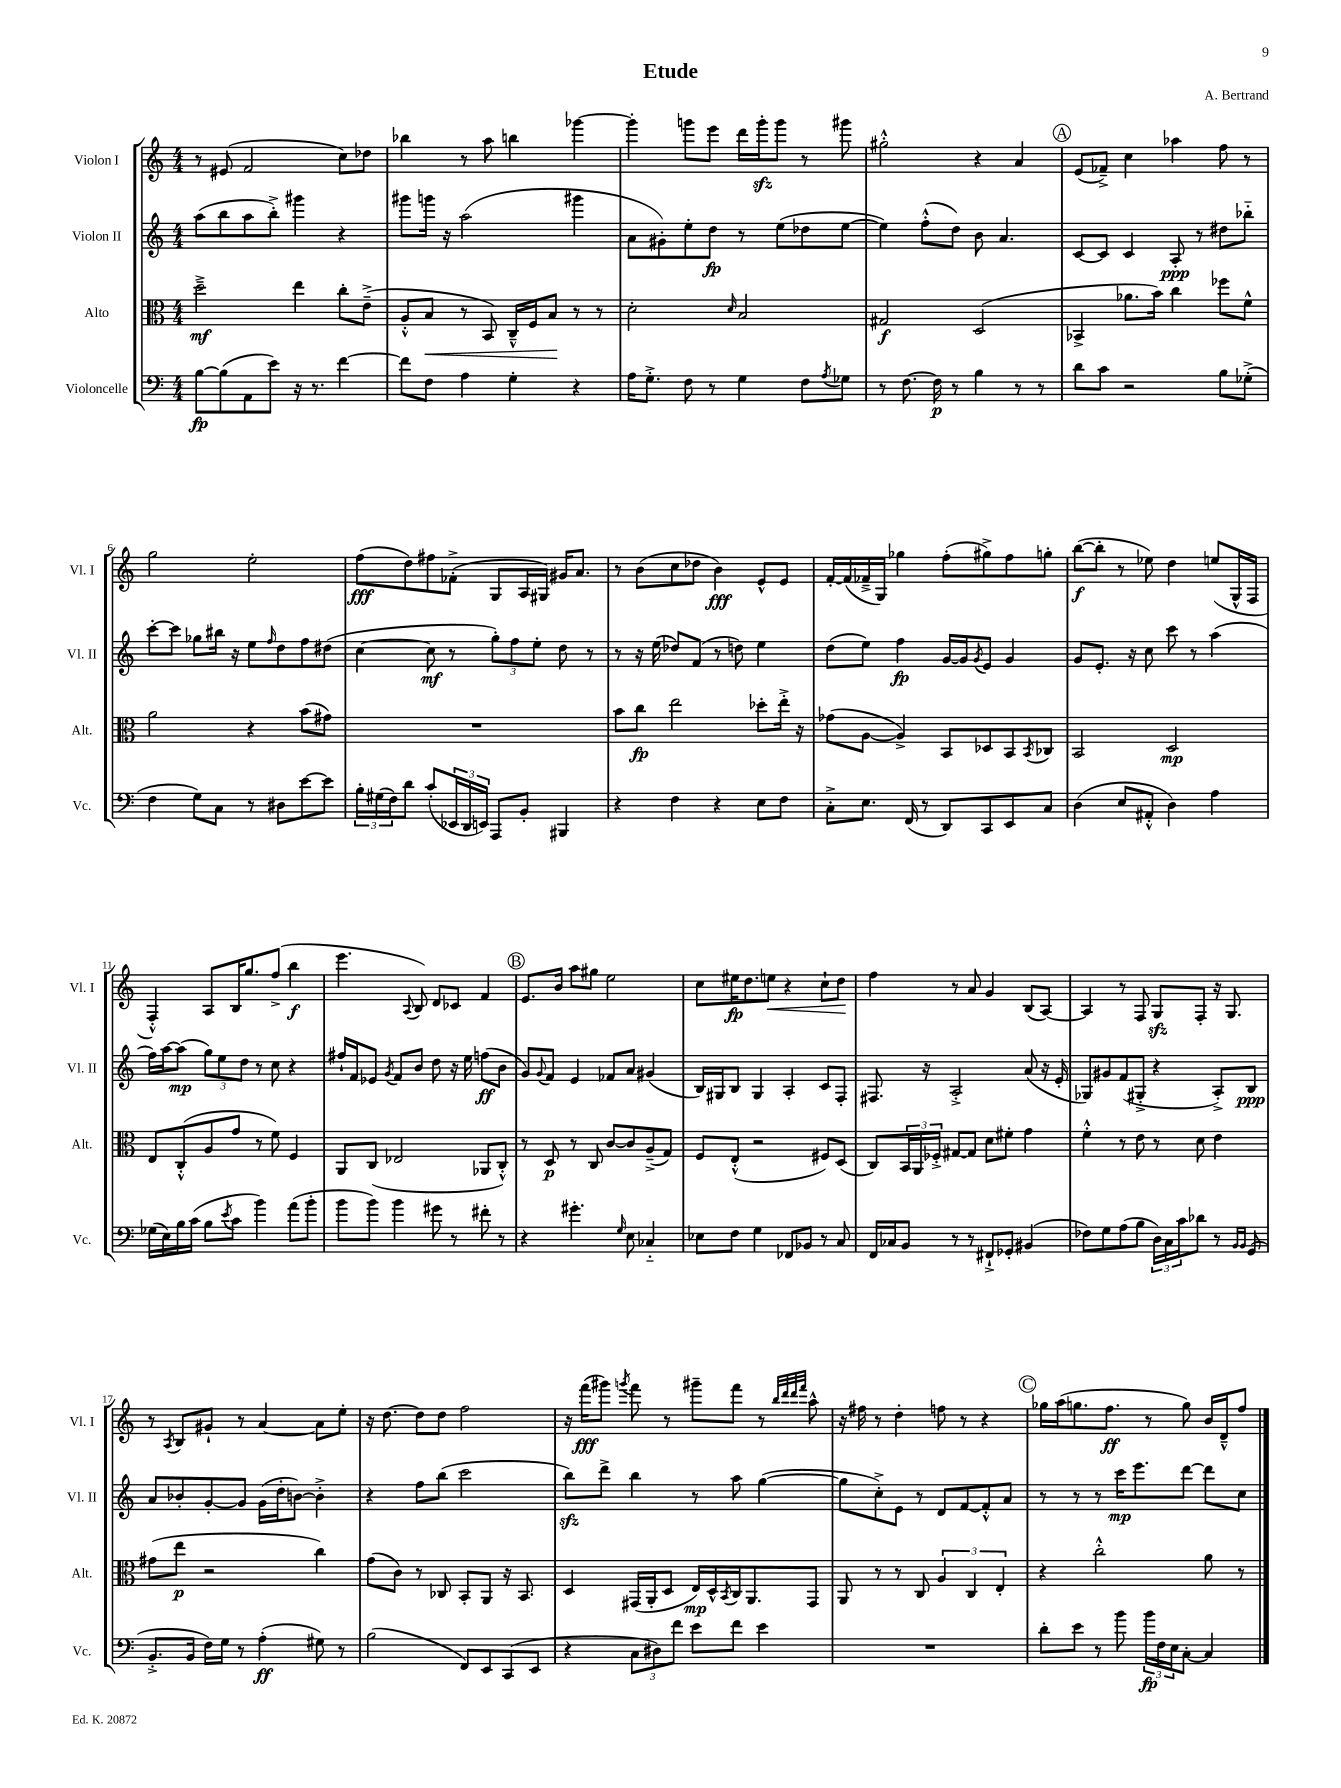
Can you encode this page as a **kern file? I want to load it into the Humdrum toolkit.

**kern	**kern	**kern	**kern
*staff4	*staff3	*staff2	*staff1
*clefF4	*clefC3	*clefG2	*clefG2
*k[]	*k[]	*k[]	*k[]
*M4/4	*M4/4	*M4/4	*M4/4
[8B\L	2dd~^\	(8aa\L	8r
(8B\]	.	8bb\	(8e#/
8AA\	.	8aa\	2f/
8e\J)	.	8bb'^\J)	.
16r	4ee\	4ggg#\	.
8.r	.	.	.
[4f\	8cc'\L	4r	8cc\L)
.	(8e~^\J	.	8dd-\J
=	=	=	=
8f\]L	8A'^^/L	8ggg#\L	4bb-\
8F\J	8B/J	16ggg\Jk	.
.	.	16r	.
4A\	8r	(2aa\	8r
.	8BB/)	.	8aa\
4G'\	16C~^^/LL	.	4bb\
.	16F/J	.	.
.	8B/J	.	.
4r	8r	4ggg#\	[4ggg-\
.	8r	.	.
=	=	=	=
16A\LK	2d'\	8a\L	4ggg-'\]
8.G'^\J	.	.	.
.	.	8g#'\)	.
8F\	.	8ee'\	8ggg\L
8r	.	8dd\J	8eee\J
.	16qqd/	.	.
4G\	2B/	8r	16ddd\LL
.	.	.	16ggg'\J
.	.	(8ee\L	8ggg\J
8F\L	.	8dd-\	8r
8qA/	.	.	.
8G-\J	.	[8ee\J	8ggg#\
=	=	=	=
8r	2G#/	4ee\])	2gg#'^^\
[8.F\	.	.	.
.	.	(8ff'^^\L	.
16F\]	.	.	.
8r	.	8dd\J)	.
4B\	(2D/	8b\	4r
.	.	4.a/	.
8r	.	.	4a/
8r	.	.	.
=	=	=	=
8d\L	4BB-^/	[8c/L	(8e/L
8c\J	.	8c/]J	8f-~^/J)
2r	8.a-\L	4c/	4cc\
.	16b\Jk)	.	.
.	4cc\	8A'/	4aa-\
.	.	8r	.
8B\L	8ff-\L	8dd#\L	8ff\
(8G-'^\J	8f^^\J	8bb-'~\J	8r
=	=	=	=
4F\	2a\	[8ccc'\L	2gg\
.	.	8ccc\]J	.
8G\L)	.	8gg-\L	.
8C\J	.	16bb#\Jk	.
.	.	16r	.
8r	4r	8ee\L	2ee'\
.	.	16qqff/	.
8D#\L	.	8dd\	.
[8e\	(8b\L	8ff\	.
8e\]J	8g#\J)	(8dd#\J	.
=	=	=	=
24B'\LL	1r	[4cc\	(8ff\L
(24G#\	.	.	.
24F\J)	.	.	.
8d\J	.	.	8dd\)
(8c'/L	.	8cc\]	8ff#\
24EE-/L	.	8r	(8f-'^\J
24DD/	.	.	.
24EE/JJ)	.	.	.
8AAA/L	.	12gg'\L)	8G/L
.	.	12ff\	.
8BB'/J	.	.	16A/L
.	.	12ee'\J	.
.	.	.	16G#/JJ)
4BBB#/	.	8dd\	16g#/LK
.	.	.	8.a/J
.	.	8r	.
=	=	=	=
4r	8b\L	8r	8r
.	8cc\J	16r	(8b\L
.	.	(16ee\	.
4F\	2ee\	8dd-/L)	8cc\
.	.	(8f/J	8dd-\J
4r	.	8r	4b\)
.	.	8dd\)	.
8E\L	8dd-'\L	4ee\	8e^^/L
8F\J	16ee'^\Jk	.	8e/J
.	16r	.	.
=	=	=	=
8C'^\L	(8g-\L	(8dd\L	[16f'/LL
.	.	.	(16f/]
8.E\J	[8A\J	8ee\J)	16f-~^/
.	.	.	16G/JJ)
.	4A^/])	4ff\	4gg-\
(16FF/	.	.	.
8r	.	.	.
8DD/L)	8BB/L	[16g/LL	(8ff'\L
.	.	16g/]J	.
.	.	8qg/	.
8CC/	8D-/	8e/J	8gg#^\)
8EE/	8BB/	4g/	8ff\
.	8qBB/	.	.
8C/J	8C-/J	.	8gg'\J
=	=	=	=
(4D\	2BB/	8g/L	([8bb\L
.	.	8.e'/J	8bb'\]J
8E/L	.	.	8r
.	.	16r	.
8AA#'^^/J	.	8cc\	8ee-\)
4D\)	2D/	8ccc\	4dd\
.	.	8r	.
4A\	.	(4aa\	(8ee/L
.	.	.	16G^^/L
.	.	.	16F/JJ
=	=	=	=
(16G-\LL	8E/L	16ff\LL)	4F'^^/)
16E\)	.	[16aa\J	.
16B\	(8C'^^/	(8aa\]J	.
(16c\JJ	.	.	.
8B\L	8A/	12gg\L)	8A/L
.	.	12ee\	.
8qe/	.	.	.
8c\J	8g/J	.	16B/K
.	.	12dd\J	.
.	.	.	8.gg/
4b\)	8r	8r	.
.	8f\)	8cc\	(8ff^/J
(8a\L	4F/	4r	4bb\
8b'\J	.	.	.
=	=	=	=
8b\L	8AA/L	16ff#`/LL	4.eee\
.	.	16f/J	.
8b\J)	(8C/J	8e-/J	.
.	.	8qg/	.
4b\	2E-/	8f/L	.
.	.	.	8qqA/
.	.	8b/J	8B/)
8g#\	.	8dd\	8d/L
8r	.	16r	8c-/J
.	.	16ee\	.
8f#'\	8AA-/L	(8ff\L	4f/
8r	8C'^^/J)	8b\J	.
=	=	=	=
4r	8r	8g/L)	8.e/L
.	.	8qqg/	.
.	8D/	8f/J	.
.	.	.	16b/Jk
4.g#'\	8r	4e/	8aa\L
.	8C/	.	8gg#\J
.	[8c/L	8f-/L	2ee\
16qqG/	.	.	.
8E\	8c/]	8a/J	.
4C-'~/	(8A~^/	(4g#/	.
.	8G/J)	.	.
=	=	=	=
8E-\L	8F/L	16B/LL)	8cc\L
.	.	16G#/J	.
8F\J	(8E'^^/J	8B/J	16ee#\K
.	.	.	8.dd\
4G\	2r	4G#/	.
.	.	.	8ee\J
8FF-/L	.	4A'/	4r
8BB-/J	.	.	.
8r	8F#/L)	8c/L	8cc`\L
8C/	(8D/J	8F'/J	8dd\J
=	=	=	=
16FF/LL	8C/L)	8.F#/	4ff\
16C-/J	.	.	.
8BB/J	24BB/L	.	.
.	24AA/	.	.
.	.	16r	.
.	24F-'^/JJ	.	.
8r	[8G#/L	2A'^/	8r
8r	8G#/]J	.	8a/
8FF#`^/L	8d\L	.	4g/
8GG-'/J	8f#'\J	.	.
(4BB#/	4g\	(8a/	(8B/L
.	.	16r	[8A/J)
.	.	16e'/	.
=	=	=	=
8F-\L)	4f'^^\	8G-/L)	4A/]
8G\	.	8g#/	.
(8A\	8r	(8f/	8r
8B\J	8e\	8G#'^/J	8F/
24D\LL)	8r	4r	8G/L
24C\	.	.	.
24c\J	.	.	.
8d-\J	8d\	.	8F'/J
8r	4e\	8A'^/L)	16r
.	.	.	8.G/
16qqBB/LL	.	.	.
16qqBB/JJ	.	.	.
(8GG/	.	8B/J	.
=	=	=	=
8.BB'^/L	(8g#\L	8a/L	8r
.	.	.	8qA/
.	8ee\J	8b-'/	8B/L
16BB/Jk	.	.	.
16F\LL)	2r	[8g'/	8g#`/J
16G\JJ	.	.	.
8r	.	8g/]J	8r
(4A'\	.	(16g\LL	[4a/
.	.	16dd'\J	.
.	.	[8b\J)	.
8G#\)	4cc\)	4b'^\]	8a\]L
8r	.	.	8ee'\J
=	=	=	=
(2B\	(8g\L	4r	16r
.	.	.	[8.dd\
.	8c\J)	.	.
.	8r	8ff\L	8dd\]L
.	8C-/	(8bb\J	8dd\J
8FF/L)	8BB'/L	2ccc\	2ff\
8EE/	8AA/J	.	.
(8CC/	16r	.	.
.	8.BB/	.	.
8EE/J	.	.	.
=	=	=	=
4r	4D/	8bb\L)	16r
.	.	.	(16fff\LK
.	.	8ddd^\J	8ggg#\J)
.	.	.	8qggg/
12C\L	(16GG#/LL	4bb\	8fff\
.	16AA'/J	.	.
12D#\)	.	.	.
.	8D/J	.	8r
12f\J	.	.	.
8e\L	16E/LL)	8r	8ggg#~\L
.	16D^^/	.	.
.	8qBB/	.	.
8f\J	16C/J	8aa\	8fff\J
.	8.AA/	.	.
4e\	.	([4gg\	8r
.	.	.	32qqbb/LLL
.	.	.	32qqddd/
.	.	.	32qqddd/
.	.	.	32qqfff/JJJ
.	8GG#/J	.	8aa^^\
=	=	=	=
1r	8AA/	8gg\]L	16r
.	.	.	16ff#\
.	8r	8cc'^\)	8r
.	8r	8e\J	4dd'\
.	8C/	8r	.
.	6A/	8d/L	8ff\
.	.	[8f/	8r
.	6C/	.	.
.	.	8f'^^/]	4r
.	6E'/	.	.
.	.	8a/J	.
=	=	=	=
8d'\L	4r	8r	16gg-\LL
.	.	.	(16aa\J
8e\J	.	8r	8.gg\
8r	2cc'^^\	8r	.
.	.	.	8.ff\J
8b\	.	16ccc\LK	.
.	.	8.eee\	.
24b\LL	.	.	8r
24F\	.	.	.
24E\J	.	.	.
[8C'\J	.	[8ddd\J	8gg\)
4C/]	8a\	8ddd\]L	16b/LL
.	.	.	16d~^^/J
.	8r	8cc\J	8ff/J
==	==	==	==
*-	*-	*-	*-
